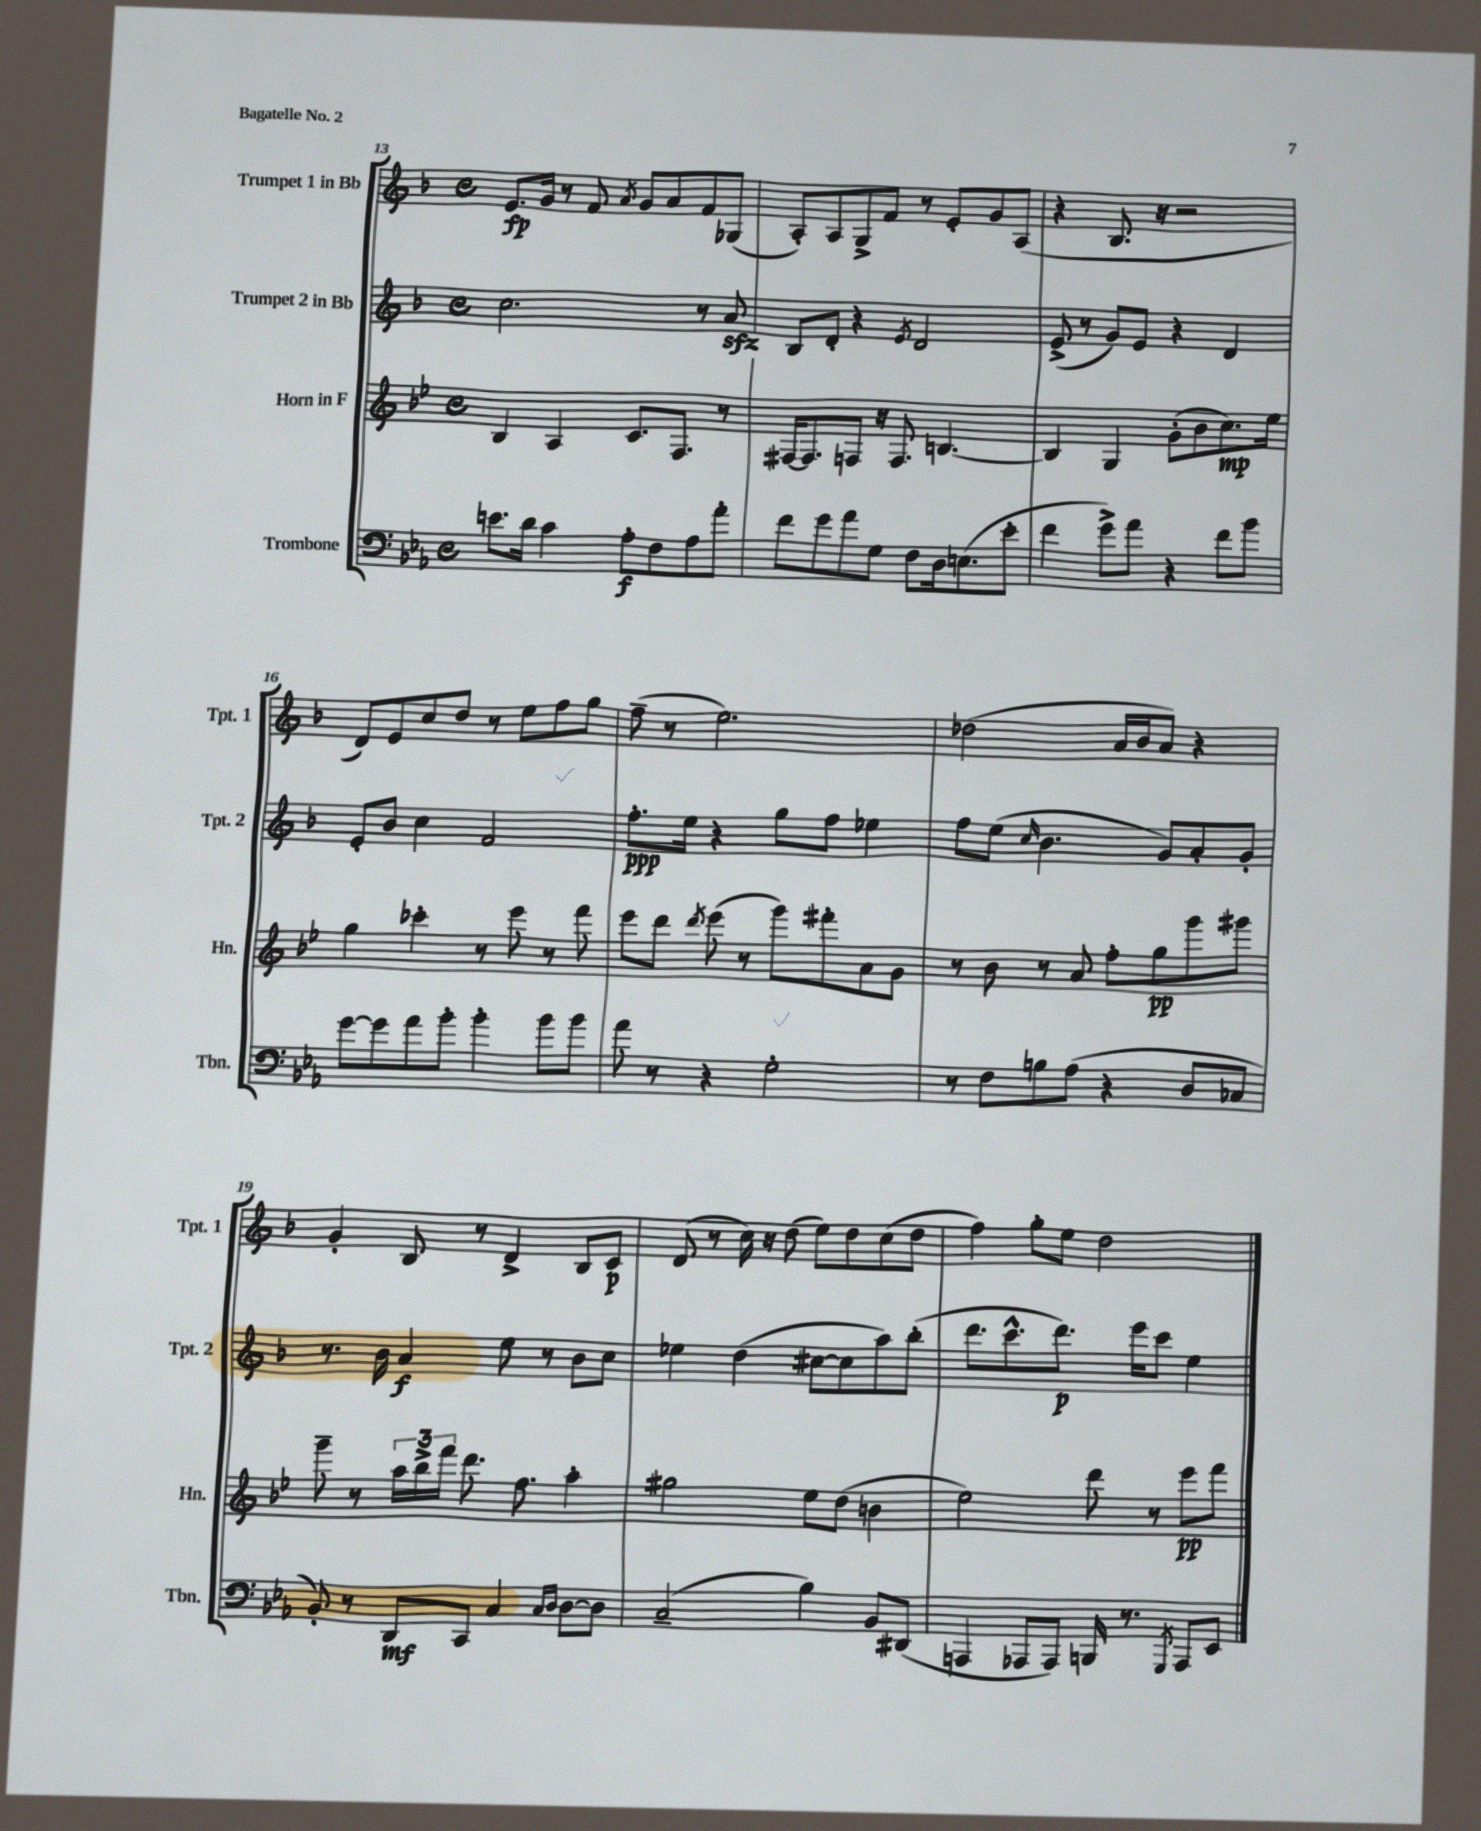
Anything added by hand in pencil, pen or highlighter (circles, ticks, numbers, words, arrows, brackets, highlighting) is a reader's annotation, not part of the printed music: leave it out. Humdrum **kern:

**kern	**kern	**kern	**kern
*staff4	*staff3	*staff2	*staff1
*clefF4	*clefG2	*clefG2	*clefG2
*k[b-e-a-]	*k[b-e-]	*k[b-]	*k[b-]
*M4/4	*M4/4	*M4/4	*M4/4
*met(c)	*met(c)	*met(c)	*met(c)
8.e	4B-	2.cc	8.e
16d	.	.	16g
4c	4A	.	8r
.	.	.	8f
.	.	.	8qa
8A-'	8.c	.	8g
8F	.	.	8a
.	8.F	.	.
8A-	.	8r	8f
8a-'	8r	8a	(8G-
=	=	=	=
8f	[16F#	8B-	8A')
.	8.F#]	.	.
8g	.	8d'	8A
8a-	8F	4r	8G^
8G	16r	.	8f
.	8.F	.	.
.	.	8qe	.
8F	.	2d	8r
16D	[4.B	.	8e'
(8.E	.	.	.
.	.	.	8g
8e-'	.	.	(8A
=	=	=	=
4f	4B]	(8e^	4r
.	.	8r	.
8g^)	4G	8g)	8.B-
8a-	.	8e	.
.	.	.	16r
4r	(8g'	4r	2r
.	8b-	.	.
8f	8.cc)	4d	.
8b-	.	.	.
.	16ee-	.	.
=	=	=	=
[8g	4gg	8e'	8d)
8g]	.	8b-	8e
8a-	4ccc-'	4cc	8cc
8b-'	.	.	8dd
4b-'	8r	2f	8r
.	8eee-	.	8ee
8b-	8r	.	8ff
8b-	8fff	.	8gg
=	=	=	=
8a-	8eee-	8.ff'	(8ff~
8r	8ddd	.	8r
.	.	16ee	.
.	8qddd	.	.
4r	(8eee-	4r	2.ee)
.	8r	.	.
2G'	8ggg)	8gg	.
.	8fff#'	8ff	.
.	8a	4ee-	.
.	8g	.	.
=	=	=	=
8r	8r	8ff	(2dd-
8F	8b-	(8ee	.
.	.	16qqcc	.
8B	8r	4.b-	.
(8A-	8a	.	.
4r	8ff'	.	16a
.	.	.	16b-
.	8gg	8g)	8a)
8D	8ggg	8a'	4r
8C-	8ggg#	8g'	.
=	=	=	=
8BB-')	8ggg~	8.r	4g'
8r	8r	.	.
.	.	16b-	.
8DD	24aa	4a	8B-
.	24bb-^	.	.
.	24fff	.	.
8CC	8.ddd	.	8r
4C	.	8ee	4d^
.	8.ff	.	.
.	.	8r	.
16qqC	.	.	.
16qqD	.	.	.
[8D	4aa'	8b-	8B-
8D]	.	8cc	8c
=	=	=	=
(2C~	2gg#	4ee-	(8d
.	.	.	8r
.	.	(4dd	16cc)
.	.	.	16r
.	.	.	(8dd
4B-)	8ee-	[8cc#	8ee)
.	(8dd	8cc#]	8dd
8BB-	4b	8aa)	(8cc
(8DD#	.	(8bb-'	8dd
=	=	=	=
4AAA	2ee-)	8.ddd	4ff)
.	.	8.ccc^^	.
8AAA-	.	.	8gg'
8AAA-)	.	8.ddd)	8ee
16BBB	8ddd	.	2dd
8.r	.	16eee	.
.	8r	8ccc	.
8qGGG	.	.	.
8AAA-	8eee-	4ee	.
8EE-	8fff	.	.
==	==	==	==
*-	*-	*-	*-
